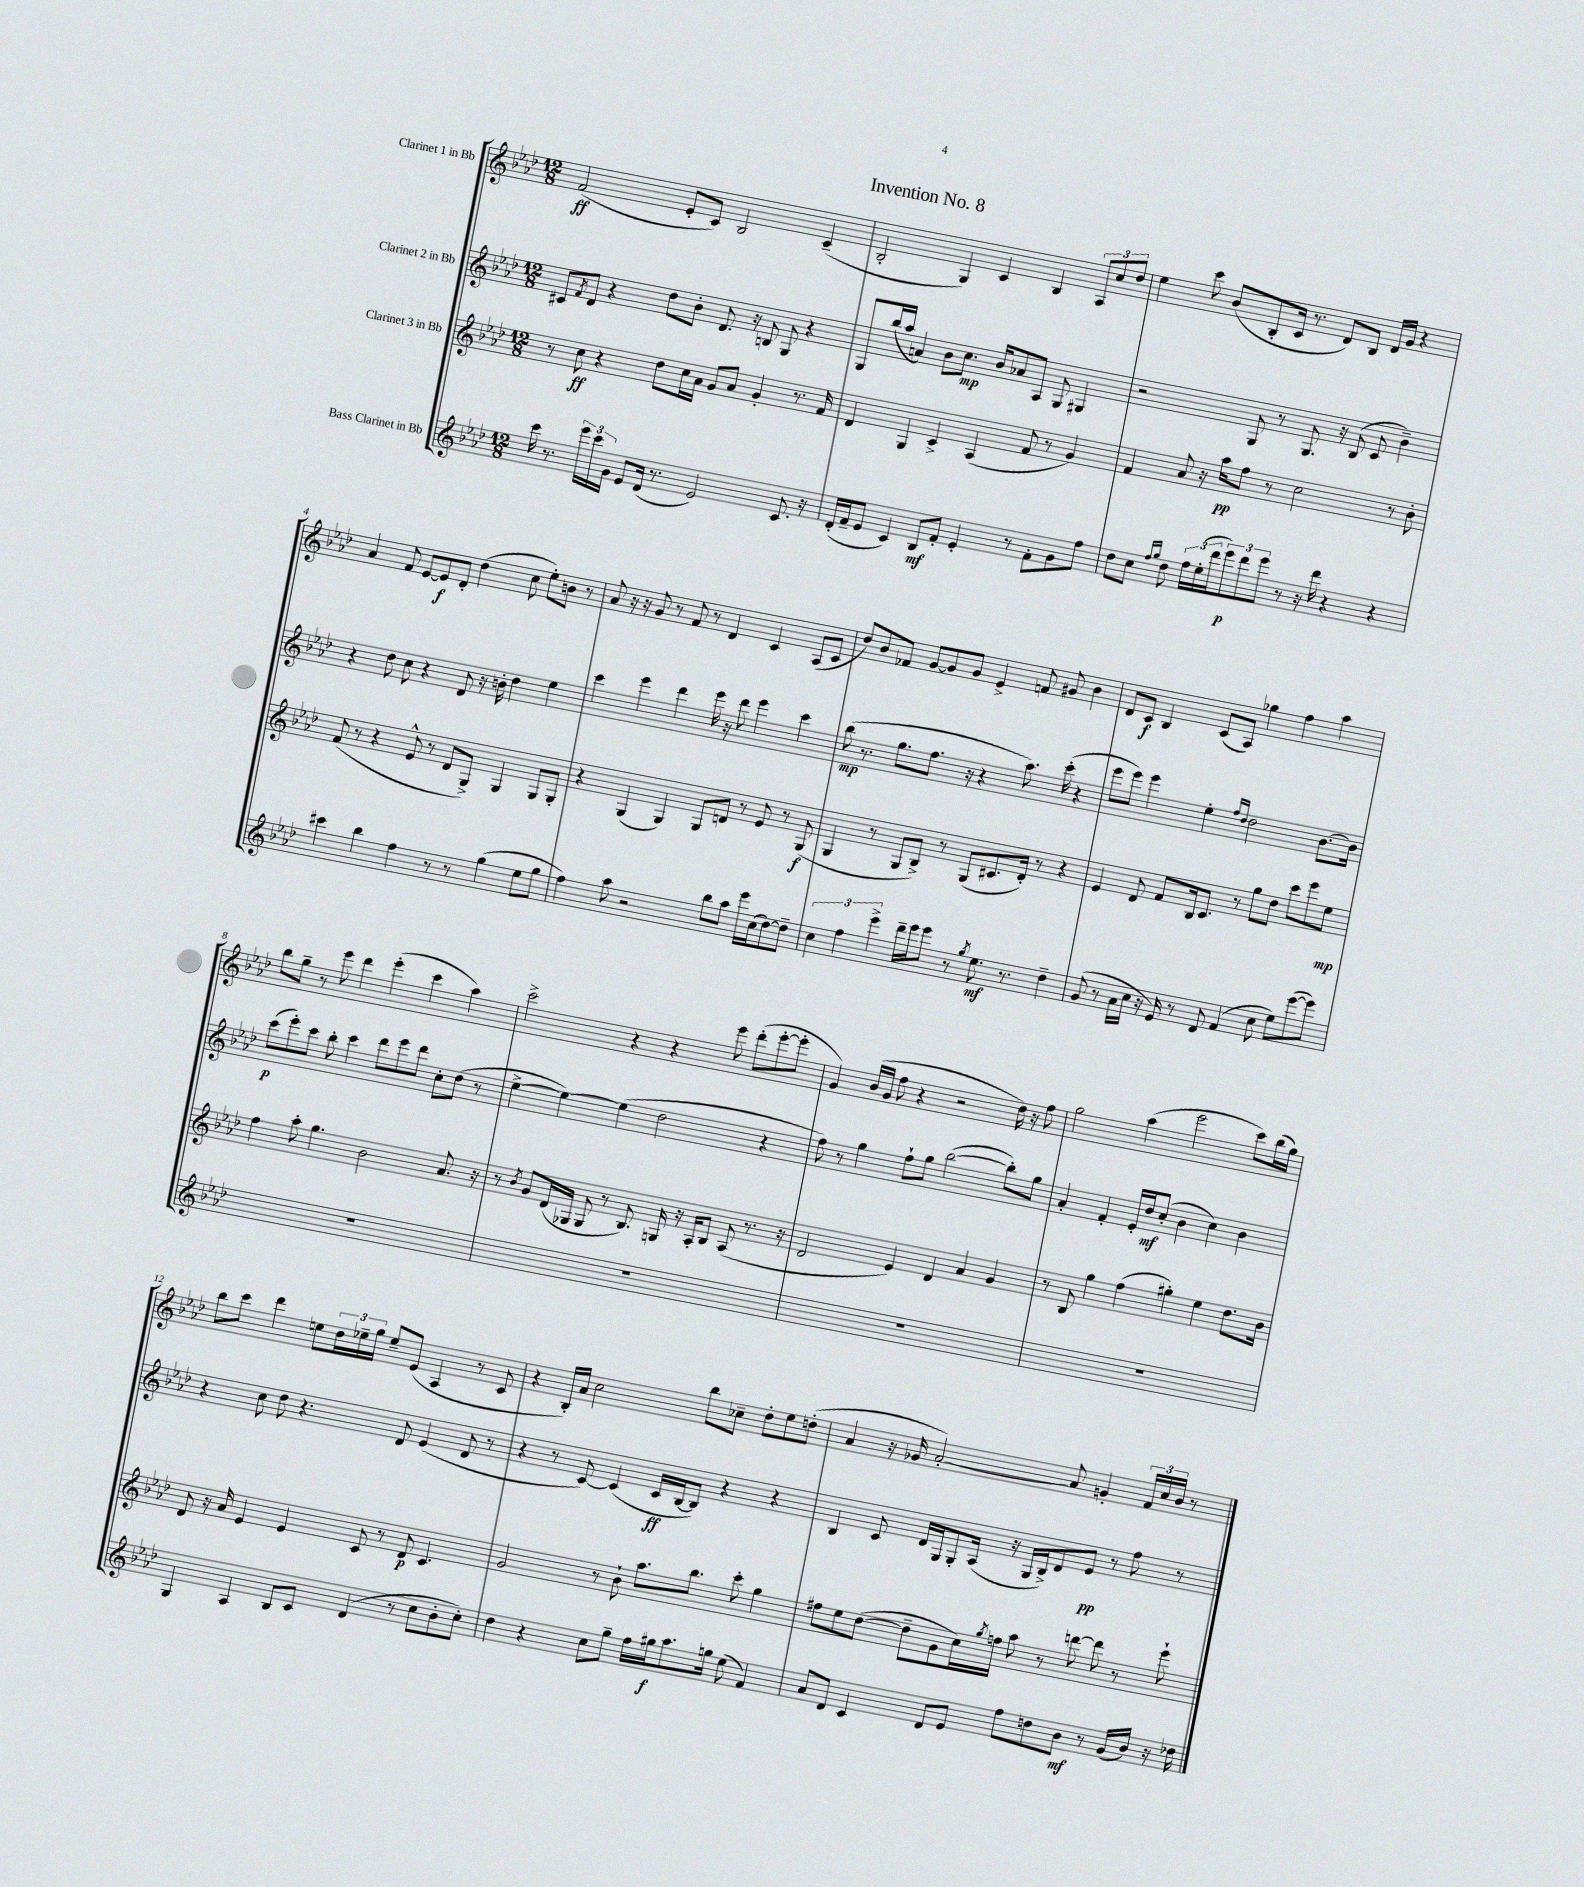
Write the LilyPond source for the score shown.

\header { title = "Invention No. 8" }
<<
\new StaffGroup <<
\new Staff = "s0" \with { instrumentName = "Clarinet 1 in Bb" } {
    \clef treble \key aes \major \numericTimeSignature \time 12/8
    f'2\ff( ees'8-. c'8) bes2 c'4--( |
    bes2-. g4) c'4 bes4 \tuplet 3/2 { aes8 c''8 des''8 } |
    ees''4 c'''8 bes'8( bes8-. c'16 r8. des'8) bes8 des'16 g'16 r4 |
    aes'4 f'8 ees'8~ ees'8\f des'8-. des''4( c''8 ees''8-.) b'8 r8 |
    aes'8 r16 r16 g'8 r8 f'8 r8 des'4 c'4 aes8( c'8 |
    des''8) bes'8 fes'8 g'8~ g'8 g'8 ees'4-> f'8 gis'8 bes'4 |
    des'8 c'8\f bes4 c'8( aes8) ges''4 f''4 aes''4 |
    bes''8 g''8-- r8 ees'''8 des'''4 ees'''4-.( c'''4 aes''4) |
    c'''2-> r4 r4 ees'''8 des'''8-.( ees'''8~-. ees'''8-. |
    g'4) bes'16( g'16 f''8 r4 r2 des''16) r16 f''8 |
    g''2 aes''4( ees'''2 c'''8) bes''16( g''16) |
    bes''8 c'''8 des'''4 e''8 \tuplet 3/2 { des''16 ees''16-- g''16 } ees''8-- ees'8( aes4 r8 c'8 |
    r4 bes16-.) aes'16 c''2 bes''8 ces''8-- des''8-. ees''8 d''8-.( |
    aes'4 r16 ges'16 aes'2~-.) aes'8 g'4-. \tuplet 3/2 { f'16 c''16 bes'16 } r8 \bar "|." |
}
\new Staff = "s1" \with { instrumentName = "Clarinet 2 in Bb" } {
    \clef treble \key aes \major \numericTimeSignature \time 12/8
    cis'8 \acciaccatura { f'8 } des'8 r4 des''8 bes'8-. des'8. r16 b8 g8 r4 |
    g8 bes''16( aes''16 a'4) bes'8 c''8.\mp bes'16 aes'8 aes8 g8 gis4 |
    r2 g8 r8 g8. r16 bes8( c'8 bes'4--) |
    r4 des''8 c''8 r4 des'8 r16 b'16-. des''4 ees''4 |
    c'''4 ees'''4 des'''4 ees'''16 r16 des'''8 ees'''4 c'''4 |
    bes''8\mp( r8. g''8. f''8. r16 r4 aes''8.) c'''16-.( r4 |
    ees'''8 ees'''8) ees'''4 ees''4-. \grace { f''16 des''16 } des''2 bes'8.~ bes'16 |
    c'''8\p( ees'''8-.) c'''8 bes''8-. c'''4 des'''8 ees'''8 des'''8 c''8-. des''8( r8 |
    ees''4~-> ees''4~) ees''4( des''2 r4 |
    f''8) r8 g''4 f''8-! g''8 bes''2~( bes''8-.) g''8 |
    aes'4-. f'4-. ees'16-. des''16\mf c''8-.( bes'4 c''4) bes'4 |
    r4 c''8 des''8 r4. des'8 ees'4( des'8 r8 |
    r4 r8 c'8~) c'4( c'16\ff bes16~ bes8) r4 r4 |
    bes4 c'8 des'16 g16 g8-. aes16( r16 g16 bes16->) des'8 ees'8\pp r8 f''8 r8 \bar "|." |
}
\new Staff = "s2" \with { instrumentName = "Clarinet 3 in Bb" } {
    \clef treble \key aes \major \numericTimeSignature \time 12/8
    r8 c''8\ff r4 des''8 c''16 aes'16 g'8 aes'8 g'4-. r8. f'16 |
    des'4 g4 c'4-> aes4( f'8 r8 g'4) |
    f'4 aes'8 r16 aes''16\pp f''8 r8 c''2 r8 bes'8-. |
    f'8( r8 r4 ees'8-^ r8 des'8 g8->) g4 g8 g8-. |
    r4 g4( g4) g8 d'8 r8 ees'8 r8 g8\f( |
    g4 r8 g8 bes8->) r8 g8( cis'8. des'16-.) r8 r4 |
    ees'4 des'8 f'8 bes16 c'8. r8 g''8 des''8 c'''8 ees'''8 ees''8\mp |
    f''4 aes''8-. g''4. bes'2 aes'8. r16 |
    r8 \acciaccatura { bes'8 } g'8 des'16( ges16 ges8 r8 bes8.) g16 r16 aes16-. bes8 aes8( r8. r16 |
    des'2 ees'4) des'4 aes'4 g'4 |
    r8 bes8 g''4 f''4( gis''4-.) ees''4 des''8. bes'16 |
    des'8 r16 aes'16 ees'4 ees'4 c'8 r8 des'8\p c'4. |
    g'2 r8 bes'8-! aes''8. bes''8. c'''8-. g''4 |
    fis''8 ees''8 des''8~( des''8-- g'8 c''16) \acciaccatura { g''8 } f''16 aes''8 r8 d'''8~ d'''8 r8 ees'''8-! \bar "|." |
}
\new Staff = "s3" \with { instrumentName = "Bass Clarinet in Bb" } {
    \clef treble \key aes \major \numericTimeSignature \time 12/8
    c'''16 r8. \tuplet 3/2 { ees'''16 c'''16 g'16 } ees'8 des'16( r8. ees'2) c'8. r16 |
    des'16-.( f'16-- ees'8 c'4) bes8\mf f'8-. ees'4-. r8 f'8-. g'8 f''8 |
    des''8 c''8 \grace { f''16 g''16 } des''8 \tuplet 3/2 { f''16 ees''16-.( des'''16 } \tuplet 3/2 { ees'''8\p) des'''8 ees'''8 } r8 r16 des'''16 r4 r4 |
    cis'''4 bes''4 f''4 r8 r8 g''4( ees''8 g''8 |
    f''4) aes''8 r2 bes''8 aes''8 ees'''16 c''16( des''8~) des''8-- |
    \tuplet 3/2 { c''4 f''4 ees'''4-> } des'''16-- ees'''16 ees'''8 r8 \acciaccatura { g''8 } ees''8.\mf r8. des''4-- |
    g'8( r8 aes'16 c''16 r16 ees'16) r8 des'8 f'4( c''8 ees''8) ees'''8~( ees'''8) |
    R1. |
    R1. |
    R1. |
    R1. |
    g4 aes4 bes8 c'8 des'4( r8 c''8 bes'8-. c''8-.) |
    des''4 r4 c''8 g''8-- f''16 gis''16\f aes''8. g''16 ees''8( f'4) |
    aes'8 des'8 c'4 des'8 ees'8 f''8 d''8 bes'8\mf r8 g'16( bes'16) r16 des''16 \bar "|." |
}
>>
>>
